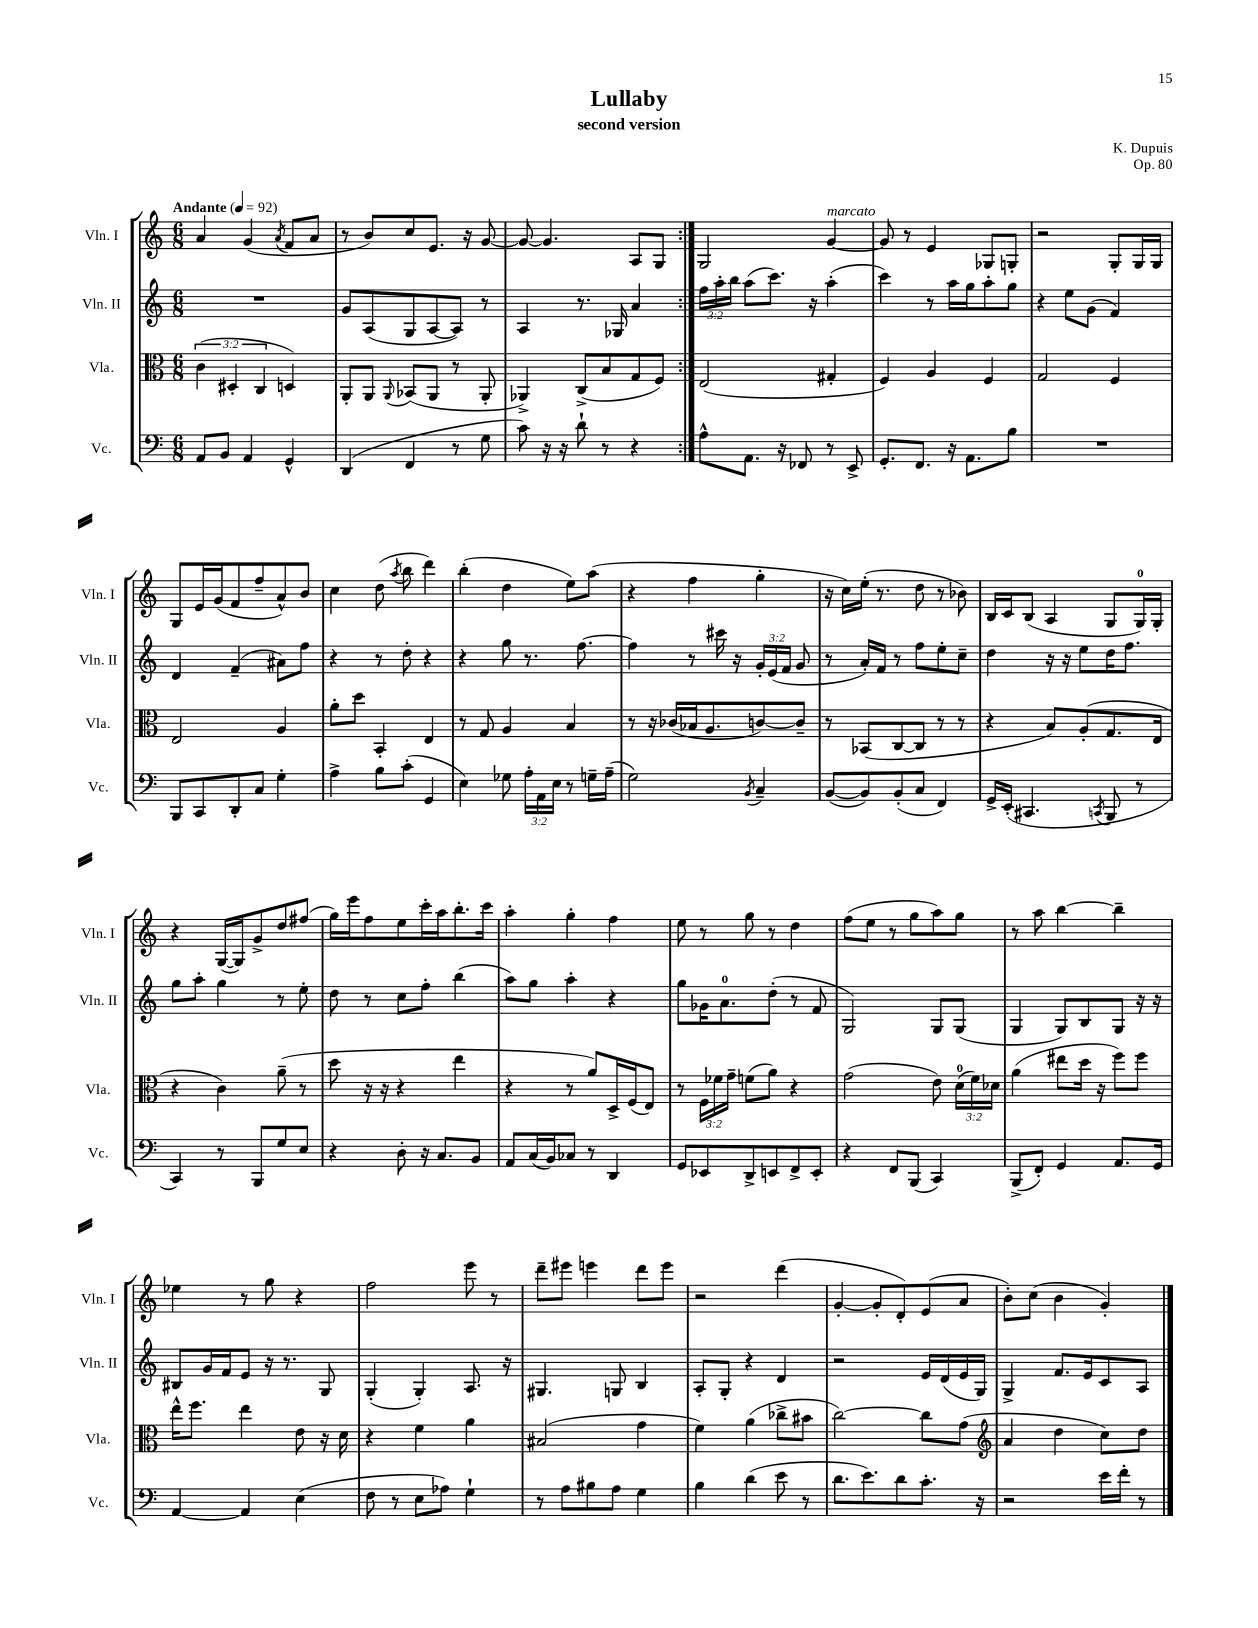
\header { title = "Lullaby" composer = "K. Dupuis" subtitle = "second version" opus = "Op. 80" }
<<
\new StaffGroup <<
\new Staff = "s0" \with { instrumentName = "Vln. I" shortInstrumentName = "Vln. I" } {
    \clef treble \key c \major \numericTimeSignature \time 6/8 \tempo "Andante" 4 = 92
    \autoBeamOff \repeat volta 2 { a'4 g'4( \acciaccatura { a'8 } f'8[ a'8] |
    r8 b'8[) c''8 e'8.] r16 g'8~ |
    g'8~ g'4. a8[ g8] | }
    g2 g'4~^\markup { \italic "marcato" } |
    g'8 r8 e'4 ges8[ g8]-. |
    r2 g8[-. g16 g16] |
    g8[ e'16 g'16( f'8 f''8-- a'8-^) b'8] |
    c''4 d''8( \acciaccatura { a''8 } b''8 d'''4) |
    b''4-.( d''4 e''8[) a''8]( |
    r4 f''4 g''4-. |
    r16 c''16[) e''16]-.( r8. d''8 r8 bes'8) |
    b16[ c'16 b8]( a4 g8[ g16-0) g16]-. |
    r4 g16[~( g16) g'8-> d''8 fis''8]( |
    g''16[) e'''16 f''8 e''8 c'''16-. a''16 b''8.-. c'''16] |
    a''4-. g''4-. f''4 |
    e''8 r8 g''8 r8 d''4 |
    f''8[( e''8] r8 g''8[ a''8) g''8] |
    r8 a''8 b''4~ b''4-- |
    ees''4 r8 g''8 r4 |
    f''2 e'''8 r8 |
    d'''8[-- eis'''8] e'''4 d'''8[ e'''8] |
    r2 d'''4( |
    g'4~-. g'8[-. d'8-.) e'8( a'8] |
    b'8[-.) c''8]( b'4 g'4-.) \bar "|." |
}
\new Staff = "s1" \with { instrumentName = "Vln. II" shortInstrumentName = "Vln. II" } {
    \clef treble \key c \major \numericTimeSignature \time 6/8 \override Staff.TupletNumber.text = #tuplet-number::calc-fraction-text
    \autoBeamOff \repeat volta 2 { R2. |
    g'8[ a8( g8 a8~ a8]) r8 |
    a4 r8. ges16 a'4 | }
    \tuplet 3/2 { f''16[ a''16-. b''16] } a''8[( c'''8.]) r16 a''4-.( |
    c'''4) r8 a''16[ g''16 a''8-. g''8] |
    r4 e''8[ g'8]( f'4) |
    d'4 f'4--( ais'8[) f''8] |
    r4 r8 d''8-. r4 |
    r4 g''8 r8. f''8.~ |
    f''4 r8 cis'''16 r16 \tuplet 3/2 { g'16[-. e'16( f'16] } g'8 |
    r8 a'16[-.) f'16] r8 f''8[ e''8-. c''8]-- |
    d''4 r16 r16 e''8[ d''16 f''8.] |
    g''8[ a''8]-. g''4 r8 e''8-. |
    d''8 r8 c''8[ f''8]-. b''4( |
    a''8[) g''8] a''4-. r4 |
    g''8[ ges'16 a'8.-0 d''8]-.( r8 f'8 |
    g2) g8[ g8]( |
    g4 g8[) b8 g8] r16 r16 |
    bis8[ g'16 f'16 e'8] r16 r8. g8 |
    g4-.( g4-.) a8. r16 |
    gis4. g8 b4 |
    a8[-. g8]-. r4 d'4 |
    r2 e'16[ d'16( e'16 g16]) |
    g4-> f'8.[ e'16 c'8 a8] \bar "|." |
}
\new Staff = "s2" \with { instrumentName = "Vla." shortInstrumentName = "Vla." } {
    \clef alto \key c \major \numericTimeSignature \time 6/8 \override Staff.TupletNumber.text = #tuplet-number::calc-fraction-text
    \autoBeamOff \repeat volta 2 { \tuplet 3/2 { c'4( dis4-. c4 } d4) |
    a,8[-. a,8] \appoggiatura { a,8 } bes,8[( a,8] r8 a,8-. |
    aes,4->) c8[->( b8 g8 f8]) | }
    e2( gis4-. |
    f4) a4 f4 |
    g2 f4 |
    e2 a4 |
    a'8[-. d''8] b,4-. e4 |
    r8 g8 a4 b4 |
    r8 r16 ces'16[( bes16 a8. c'8~) c'8]-- |
    r8 bes,8[( c8~ c8] r8 r8 |
    r4 b8[) a8-.( g8. e16] |
    r4 c'4) a'8--( r8 |
    d''8 r16 r16 r4 e''4 |
    r4 r8 a'8[) d16-> f16( e8]) |
    r8 \tuplet 3/2 { f16[ fes'16 g'16]-- } f'8[( a'8]) r4 |
    g'2( e'8) \tuplet 3/2 { d'16[-0( f'16) des'16] } |
    a'4( eis''8[ d''16] r16 f''8[) f''8] |
    e''16[-^ f''8.] e''4 e'8 r16 d'16 |
    r4 f'4 a'4 |
    bis2( g'4 |
    f'4) a'4( ces''8[-> bis'8] |
    c''2~) c''8[ g'8]( |
    \clef treble a'4 d''4 c''8[) d''8] \bar "|." |
}
\new Staff = "s3" \with { instrumentName = "Vc." shortInstrumentName = "Vc." } {
    \clef bass \key c \major \numericTimeSignature \time 6/8 \override Staff.TupletNumber.text = #tuplet-number::calc-fraction-text
    \autoBeamOff \repeat volta 2 { a,8[ b,8] a,4 g,4-^ |
    d,4( f,4 r8 g8 |
    c'8) r16 r16 d'8-! r8 r4 | }
    a8[-^ a,8.] r16 fes,8 r8 e,8-> |
    g,8.[-. f,8.] r16 a,8.[ b8] |
    R2. |
    b,,8[ c,8 d,8-. c8] g4-. |
    a4-> b8[ c'8]-.( g,4 |
    e4) ges8 \tuplet 3/2 { a16[-. a,16 e16] } r8 g16[-- a16]--( |
    g2) \acciaccatura { b,8 } c4-- |
    b,8[~( b,8) b,8-.( c8] f,4) |
    g,16[-> e,16]-.( cis,4. \acciaccatura { c,8 } b,,8 r8 |
    c,4) r8 b,,8[ g8 e8] |
    r4 d8-. r16 c8.[ b,8] |
    a,8[ c16( b,16) ces8] r8 d,4 |
    g,8[ ees,8 d,8-> e,8 f,8-> e,8]-. |
    r4 f,8[ b,,8]( c,4) |
    b,,8[->( f,8]-.) g,4 a,8.[ g,16] |
    a,4~ a,4 e4( |
    f8 r8 e8[ aes8]) g4-! |
    r8 a8[ bis8 a8] g4 |
    b4 d'4( e'8 r8 |
    d'8.[ e'8.) d'8 c'8.]-. r16 |
    r2 e'16[ f'16]-. r8 \bar "|." |
}
>>
>>
\layout { \context { \Score \remove "Bar_number_engraver" } }
